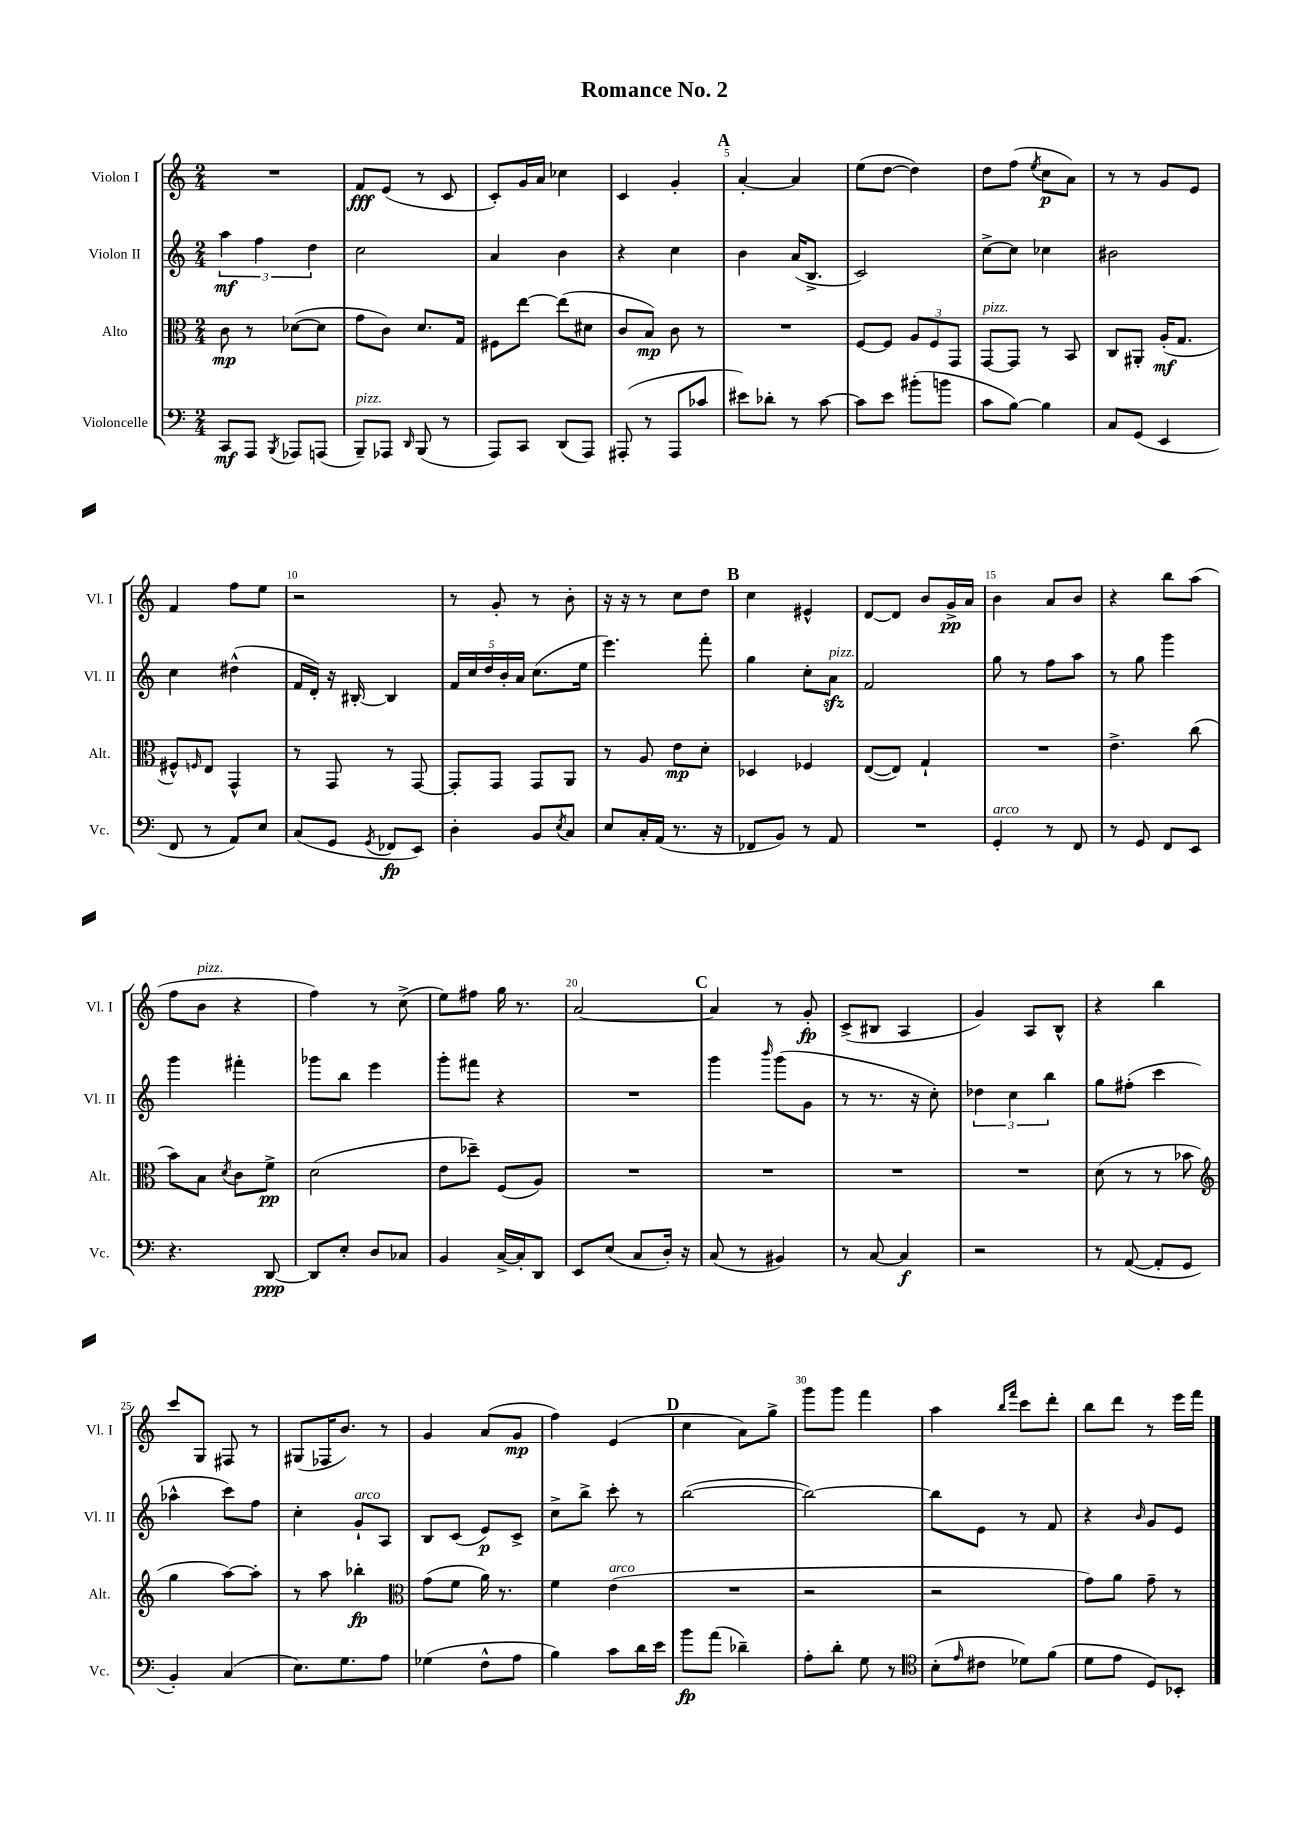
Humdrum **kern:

**kern	**kern	**kern	**kern
*staff4	*staff3	*staff2	*staff1
*clefF4	*clefC3	*clefG2	*clefG2
*k[]	*k[]	*k[]	*k[]
*M2/4	*M2/4	*M2/4	*M2/4
8CC/L	8c\	6aa\	2r
8AAA/J	8r	.	.
.	.	6ff\	.
8qBBB/	.	.	.
8AAA-/L	([8d-\L	.	.
.	.	6dd\	.
(8AAA/J	8d-\]J	.	.
=	=	=	=
8BBB~/L)	8g\L	2cc\	8f/L
8AAA-/J	8c\J)	.	(8e/J
16qqDD/	.	.	.
(8BBB/	8.d/L	.	8r
8r	.	.	8c/
.	16G/Jk	.	.
=	=	=	=
8AAA/L)	8F#\L	4a/	8c'/L)
8CC/J	[8ee\J	.	16g/L
.	.	.	16a/JJ
(8DD/L	(8ee\]L	4b\	4cc-\
8AAA/J)	8d#\J	.	.
=	=	=	=
(8AAA#'/	8c/L	4r	4c/
8r	8B/J)	.	.
8AAA#/L	8c\	4cc\	4g'/
8c-/J	8r	.	.
=	=	=	=
8e#\L)	2r	4b\	[4a'/
8d-'\J	.	.	.
8r	.	(16a/LK	4a/]
.	.	8.B^/J	.
[8c\	.	.	.
=	=	=	=
8c\]L	[8F/L	2c/)	(8ee\L
8e\J	8F/]J	.	[8dd\J
(8b#'\L	12A/L	.	4dd\])
.	12F/	.	.
8b\J	.	.	.
.	12GG/J	.	.
=	=	=	=
8c\L	[8GG/L	[8cc^\L	8dd\L
[8B\J)	8GG/]J	8cc\]J	(8ff\J
.	.	.	8qee/
4B\]	8r	4cc-\	8cc\L
.	8BB/	.	8a\J)
=	=	=	=
8C/L	8C/L	2b#\	8r
(8GG/J	8AA#'/J	.	8r
4EE/	(16A'/LK	.	8g/L
.	8.G/J	.	.
.	.	.	8e/J
=	=	=	=
8FF/	8F#^^/L)	4cc\	4f/
.	16qqF/	.	.
8r	8E/J	.	.
8AA/L)	4GG^^/	(4dd#^^\	8ff\L
8E/J	.	.	8ee\J
=	=	=	=
(8C/L	8r	16f/LL	2r
.	.	16d'/JJ)	.
8GG/J	8GG/	16r	.
.	.	[16B#'/	.
8qGG/	.	.	.
8FF-/L	8r	4B#/]	.
8EE/J)	[8GG/	.	.
=	=	=	=
4D'\	8GG'/]L	20f/LL	8r
.	.	20cc/	.
.	.	20dd/	.
.	8GG/J	.	8g'/
.	.	20b'/	.
.	.	20a/JJ	.
8BB/L	8GG/L	(8.cc\L	8r
8qE/	.	.	.
8C/J	8AA/J	.	8b'\
.	.	16ee\Jk	.
=	=	=	=
8E/L	8r	4.eee\)	16r
.	.	.	16r
16C'/L	8A/	.	8r
(16AA/JJ	.	.	.
8.r	8e\L	.	8cc\L
.	8d'\J	8fff'\	8dd\J
16r	.	.	.
=	=	=	=
8FF-/L	4D-/	4gg\	4cc\
8BB/J)	.	.	.
8r	4F-/	8cc'\L	4e#^^/
8AA/	.	8a\J	.
=	=	=	=
2r	([8E/L	2f/	[8d/L
.	8E/]J)	.	8d/]J
.	4G`/	.	8b/L
.	.	.	16g^/L
.	.	.	16a/JJ
=	=	=	=
4GG'/	2r	8gg\	4b\
.	.	8r	.
8r	.	8ff\L	8a/L
8FF/	.	8aa\J	8b/J
=	=	=	=
8r	4.e^\	8r	4r
8GG/	.	8gg\	.
8FF/L	.	4ggg\	8bb\L
8EE/J	(8cc\	.	(8aa\J
=	=	=	=
4.r	8b\L)	4ggg\	8ff\L
.	8B\J	.	8b\J
.	8qd/	.	.
.	8c\L	4fff#'\	4r
[8DD/	8f^\J	.	.
=	=	=	=
8DD/]L	(2d\	8ggg-\L	4ff\)
8E'/J	.	8bb\J	.
8D/L	.	4eee\	8r
8C-/J	.	.	(8cc^\
=	=	=	=
4BB/	8e\L	8ggg'\L	8ee\L)
.	8dd-~\J)	8fff#\J	8ff#\J
[16C^/LL	(8F/L	4r	16gg\
16C'/]J	.	.	8.r
8DD/J	8A/J)	.	.
=	=	=	=
8EE/L	2r	2r	[2a/
(8E/J	.	.	.
8C/L	.	.	.
16D'/Jk)	.	.	.
16r	.	.	.
=	=	=	=
(8C/	2r	4ggg\	4a/]
8r	.	.	.
.	.	16qqbbb/	.
4BB#/)	.	(8ggg\L	8r
.	.	8g\J	8g'/
=	=	=	=
8r	2r	8r	(8c^/L
[8C/	.	8.r	8B#/J
4C/]	.	.	4A/
.	.	16r	.
.	.	8cc'\)	.
=	=	=	=
2r	2r	6dd-\	4g/)
.	.	6cc\	.
.	.	.	8A/L
.	.	6bb\	.
.	.	.	8B^^/J
=	=	=	=
8r	(8d\	8gg\L	4r
([8AA/	8r	(8ff#'\J	.
8AA'/]L	8r	4ccc\	4bb\
8GG/J	8b-\	.	.
=	=	=	=
*	*clefG2	*	*
4BB'/)	4gg\	4aa-^^\	8ccc/L
.	.	.	8G/J
(4C/	[8aa\L)	8ccc\L)	8F#/
.	8aa'\]J	8ff\J	8r
=	=	=	=
8.E\L)	8r	4cc'\	(8G#/L
.	8aa\	.	16F-/K
8.G\	.	.	8.b/J)
.	4bb-'\	8g`/L	.
8A\J	.	8A/J	8r
=	=	=	=
*	*clefC3	*	*
(4G-\	(8g\L	8B/L	4g/
.	8f\J	(8c/J	.
8F^^\L	16a\)	8e/L)	(8a/L
.	8.r	.	.
8A\J	.	8c^/J	8g/J
=	=	=	=
4B\)	4f\	8cc^\L	4ff\)
.	.	8bb^\J	.
8c\L	(4e\	8ccc'\	(4e/
16d\L	.	8r	.
16e\JJ	.	.	.
=	=	=	=
8b\L	2r	([2bb\	4cc\
(8a\J	.	.	.
4d-~\)	.	.	8a\L)
.	.	.	8gg^\J
=	=	=	=
8A'\L	2r	2bb\_)	8ggg\L
8d'\J	.	.	8ggg\J
8G\	.	.	4fff\
8r	.	.	.
=	=	=	=
*clefC4	*	*	*
(8B'\L	2r	8bb\]L	4aa\
16qqe/	.	.	.
8c#\J	.	8e\J	.
.	.	.	16qqbb/LL
.	.	.	16qqfff/JJ
8d-\L)	.	8r	8ccc\L
(8f\J	.	8f/	8ddd'\J
=	=	=	=
8d\L	8g\L)	4r	8bb\L
8e\J	8a\J	.	8ddd\J
.	.	16qqb/	.
8D/L)	8g~\	8g/L	8r
8BB-'/J	8r	8e/J	16eee\LL
.	.	.	16fff\JJ
==	==	==	==
*-	*-	*-	*-
